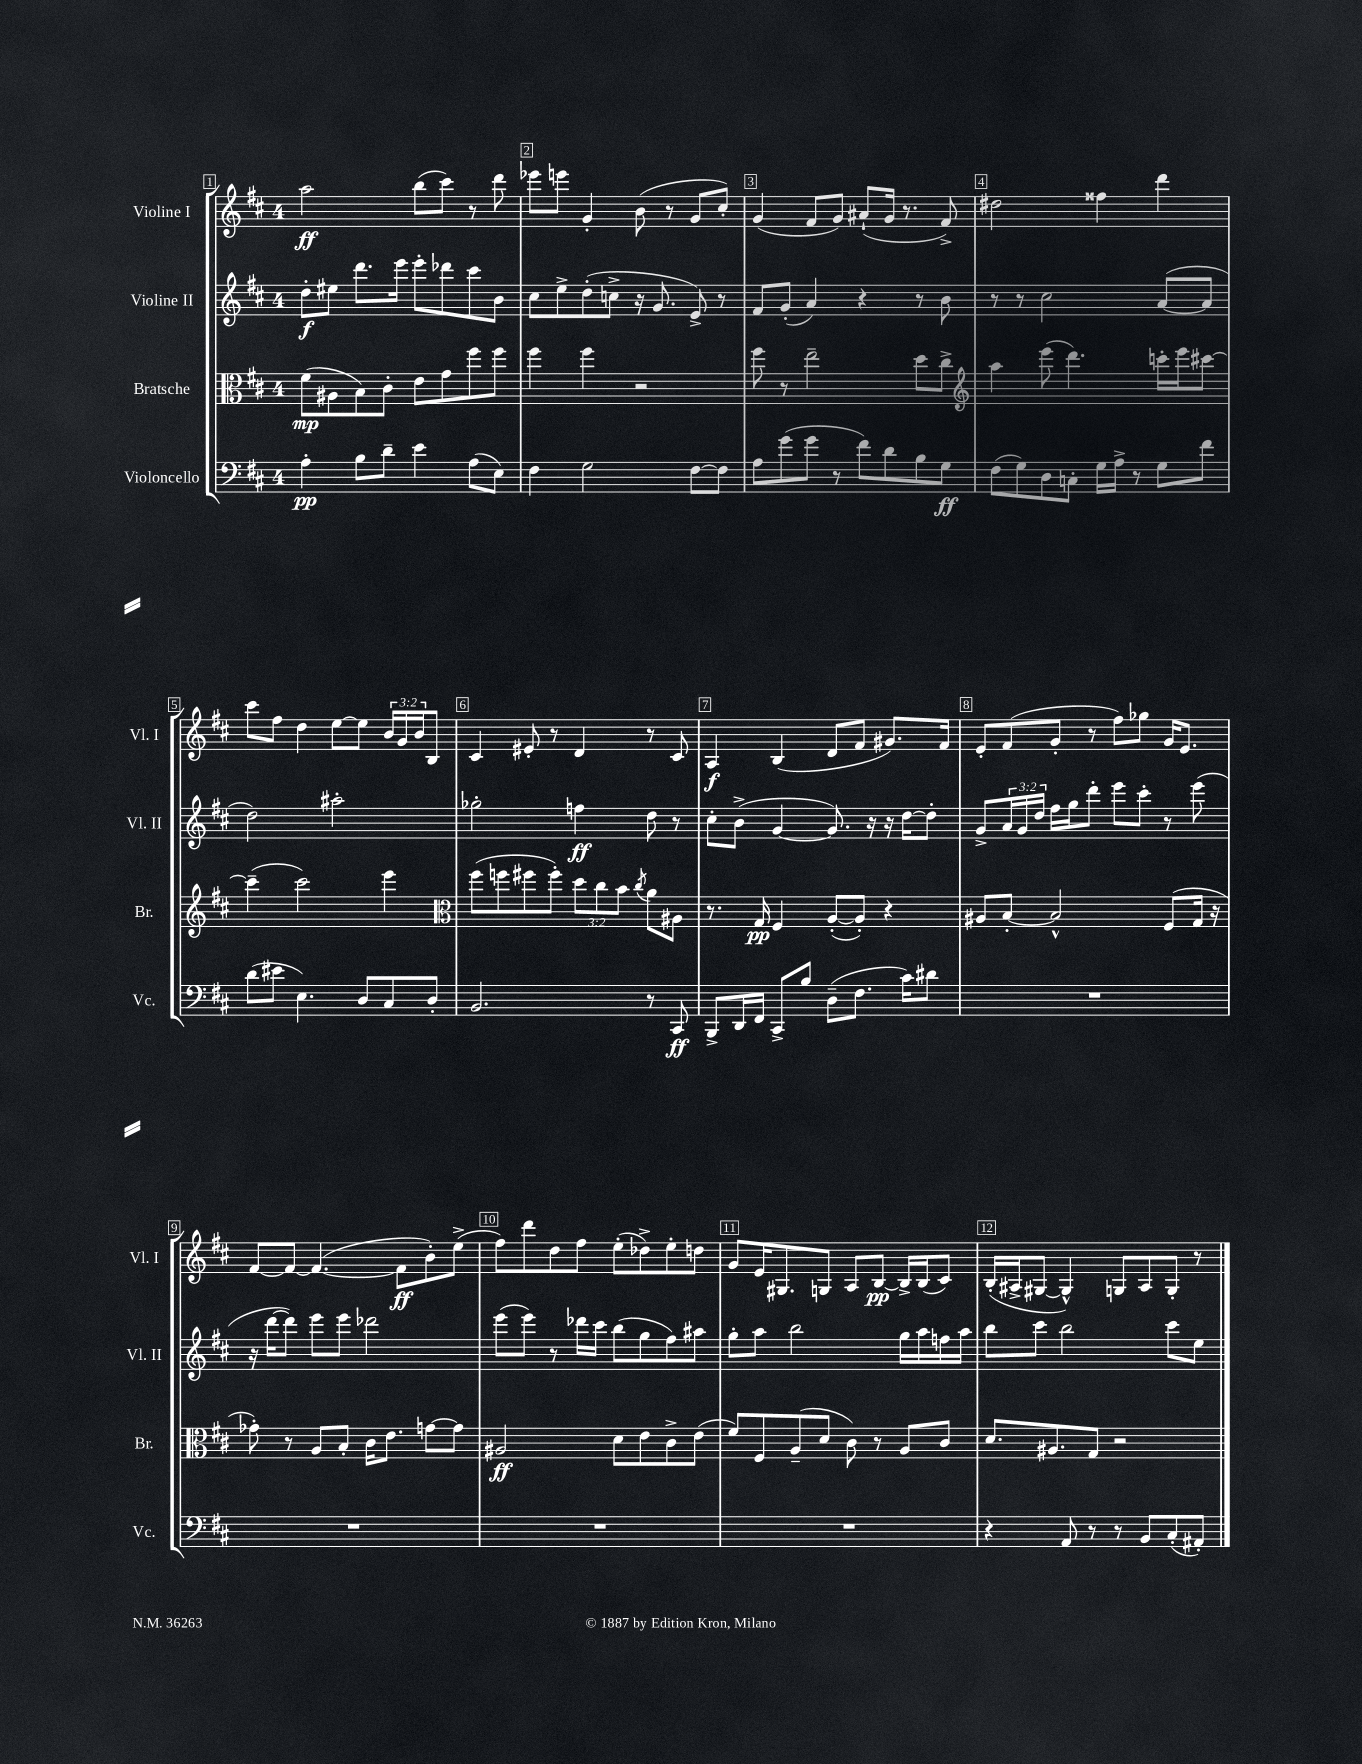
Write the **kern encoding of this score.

**kern	**dynam	**kern	**dynam	**kern	**dynam	**kern	**dynam
*part4	*part4	*part3	*part3	*part2	*part2	*part1	*part1
*staff4	*staff4	*staff3	*staff3	*staff2	*staff2	*staff1	*staff1
*I"Violoncello	*	*I"Bratsche	*	*I"Violine II	*	*I"Violine I	*
*I'Vc.	*	*I'Br.	*	*I'Vl. II	*	*I'Vl. I	*
*clefF4	*	*clefC3	*	*clefG2	*	*clefG2	*
*k[f#c#]	*	*k[f#c#]	*	*k[f#c#]	*	*k[f#c#]	*
*M4/4	*	*M4/4	*	*M4/4	*	*M4/4	*
=1	=1	=1	=1	=1	=1	=1	=1
4A'\	pp	(8f#\L	mp	8dd'\L	f	2aa\	ff
.	.	8A#X\	.	8ee#X\J	.	.	.
8B\L	.	8B\)	.	8.ddd\L	.	.	.
8d~\J	.	8c#'\J	.	.	.	.	.
.	.	.	.	16eee\Jk	.	.	.
4e\	.	8e\L	.	8eee'\L	.	(8bb\L	.
.	.	8g\	.	8ddd-X\	.	8ccc#\J)	.
(8A\L	.	8ff#\	.	8ccc#\	.	8r	.
8E\J)	.	8ff#\J	.	8b\J	.	8ddd\	.
=2	=2	=2	=2	=2	=2	=2	=2
4F#\	.	4ff#\	.	8cc#\L	.	8eee-X\L	.
.	.	.	.	8ee^\	.	8eeen\J	.
2G\	.	4ff#\	.	(8dd'\	.	4g'/	.
.	.	.	.	8ccn^\J	.	.	.
.	.	2r	.	16r	.	(8b\	.
.	.	.	.	8.g/	.	.	.
.	.	.	.	.	.	8r	.
[8F#\L	.	.	.	8e^/)	.	8g/L	.
8F#\J]	.	.	.	8r	.	8cc#'/J)	.
=3	=3	=3	=3	=3	=3	=3	=3
8A\L	.	8ff#\	.	8f#/L	.	(4g/	.
(8g\	.	8r	.	(8g'/J	.	.	.
8g\J	.	2ee~\	.	4a/)	.	8f#/L	.
8r	.	.	.	.	.	8g/J)	.
8f#\L)	.	.	.	4r	.	(8a#X`/L	.
8d\	.	.	.	.	.	16g/Jk	.
.	.	.	.	.	.	8.r	.
8B\	.	8dd\L	.	8r	.	.	.
8G\J	ff	8cc#^\J	.	8b\	.	8f#^/)	.
=4	=4	=4	=4	=4	=4	=4	=4
*	*	*clefG2	*	*	*	*	*
(8F#\L	.	4aa\	.	8r	.	2dd#X\	.
8G\)	.	.	.	8r	.	.	.
8D\	.	(8eee\	.	2cc#\	.	.	.
8Cn'\J	.	4.ddd\)	.	.	.	.	.
16G\LL	.	.	.	.	.	4ff##X\	.
16A^\JJ	.	.	.	.	.	.	.
8r	.	.	.	.	.	.	.
8G\L	.	16cccn'\LL	.	([8a/L	.	4ddd\	.
.	.	16eee\J	.	.	.	.	.
8f#\J	.	[8ccc#X\J	.	8a/J]	.	.	.
!!LO:LB:g=z
=5	=5	=5	=5	=5	=5	=5	=5
(8d\L	.	(4ccc#~\]	.	2dd\)	.	8ccc#\L	.
8e#X\J	.	.	.	.	.	8ff#\J	.
4.E\)	.	2ccc#\)	.	.	.	4dd\	.
.	.	.	.	2aa#X'\	.	[8ee\L	.
8D/L	.	.	.	.	.	8ee\J]	.
8C#/	.	4eee\	.	.	.	24b/LL	.
.	.	.	.	.	.	24g/	.
.	.	.	.	.	.	24b/J	.
8D'/J	.	.	.	.	.	8B/J	.
=6	=6	=6	=6	=6	=6	=6	=6
*	*	*clefC3	*	*	*	*	*
2.BB/	.	(8ff#\L	.	2gg-X'\	.	4c#/	.
.	.	8ffn\	.	.	.	.	.
.	.	8ff#X\	.	.	.	8e#X'/	.
.	.	8ff#'\J)	.	.	.	8r	.
.	.	12dd\L	.	4ffn\	ff	4d/	.
.	.	12cc#\	.	.	.	.	.
.	.	12b\J	.	.	.	.	.
.	.	8qcc#/	.	.	.	.	.
8r	.	8a\L	.	8dd\	.	8r	.
8CC#/	ff	8A#X\J	.	8r	.	8c#/	.
=7	=7	=7	=7	=7	=7	=7	=7
8BBB^/L	.	8.r	.	8cc#'\L	.	4A/	f
16DD/L	.	.	.	(8b^\J	.	.	.
16FF#/JJ	.	16G/	pp	.	.	.	.
8CC#^/L	.	4F#/	.	[4g/	.	(4B/	.
8B/J	.	.	.	.	.	.	.
(8D~\L	.	([8A'/L	.	8.g/])	.	8d/L	.
8.F#\J	.	8A'/J])	.	.	.	8f#/J	.
.	.	.	.	16r	.	.	.
.	.	4r	.	16r	.	8.g#X/L)	.
16c#\KL)	.	.	.	[16dd\KL	.	.	.
8d#X\J	.	.	.	8dd'\J]	.	.	.
.	.	.	.	.	.	16f#/Jk	.
=8	=8	=8	=8	=8	=8	=8	=8
1r	.	8A#X/L	.	8g^/L	.	8e'/L	.
.	.	[8B'/J	.	24a/L	.	(8f#/	.
.	.	.	.	24g/	.	.	.
.	.	.	.	24dd/JJ	.	.	.
.	.	2B^^/]	.	16ff#\LL	.	8g'/J	.
.	.	.	.	16gg\J	.	.	.
.	.	.	.	8ddd'\J	.	8r	.
.	.	.	.	8eee\L	.	8ff#\L)	.
.	.	.	.	8ccc#'\J	.	8gg-X\J	.
.	.	(8F#/L	.	8r	.	16g/KL	.
.	.	.	.	.	.	8.e/J	.
.	.	16G/Jk	.	(8eee\	.	.	.
.	.	16r	.	.	.	.	.
!!LO:LB:g=z
=9	=9	=9	=9	=9	=9	=9	=9
1r	.	8g-X'\)	.	16r	.	[8f#/L	.
.	.	.	.	[16ddd\KL	.	.	.
.	.	8r	.	8ddd\J])	.	8f#/J_	.
.	.	8A/L	.	8eee\L	.	(4.f#/_	.
.	.	8B'/J	.	8eee\J	.	.	.
.	.	16c#\KL	.	2ddd-X\	.	.	.
.	.	8.e\J	.	.	.	.	.
.	.	.	.	.	.	8f#\L]	ff
.	.	[8gn\L	.	.	.	8b'\)	.
.	.	8g\J]	.	.	.	(8ee^\J	.
=10	=10	=10	=10	=10	=10	=10	=10
1r	.	2A#X/	ff	(8eee\L	.	8ff#\L)	.
.	.	.	.	8eee\J)	.	8ddd\	.
.	.	.	.	8r	.	8dd\	.
.	.	.	.	16ddd-X\LL	.	8ff#\J	.
.	.	.	.	16ccc#\JJ	.	.	.
.	.	8d\L	.	(8bb\L	.	(8ee'\L	.
.	.	8e\	.	8gg\	.	8dd-X^\)	.
.	.	8c#^\	.	8ff#\)	.	8ee'\	.
.	.	(8e\J	.	8aa#X\J	.	8ddn\J	.
=11	=11	=11	=11	=11	=11	=11	=11
1r	.	8f#/L)	.	8gg'\L	.	8g/L	.
.	.	8F#/	.	8aa\J	.	16e/K	.
.	.	.	.	.	.	8.G#X/	.
.	.	(8A~/	.	2bb\	.	.	.
.	.	8d/J	.	.	.	8Gn/J	.
.	.	8c#\)	.	.	.	8A/L	.
.	.	8r	.	.	.	[8B/J	pp
.	.	8A/L	.	16gg\LL	.	16B^/LL]	.
.	.	.	.	16aa\	.	(16B/J	.
.	.	8c#/J	.	16ffn\	.	8c#/J)	.
.	.	.	.	16aa\JJ	.	.	.
=12	=12	=12	=12	=12	=12	=12	=12
4r	.	8.d/L	.	8bb\L	.	(16B'/LL	.
.	.	.	.	.	.	16A#X^/J	.
.	.	.	.	8ccc#\J	.	[8G#X/J	.
.	.	8.A#X/	.	.	.	.	.
8AA/	.	.	.	2bb\	.	4G#^^/])	.
8r	.	8G/J	.	.	.	.	.
8r	.	2r	.	.	.	8Gn/L	.
8BB/L	.	.	.	.	.	8A#/	.
(8C#'/	.	.	.	8ccc#\L	.	8G'/J	.
8AA#X'/J)	.	.	.	8ee\J	.	8r	.
==	==	==	==	==	==	==	==
*-	*-	*-	*-	*-	*-	*-	*-
